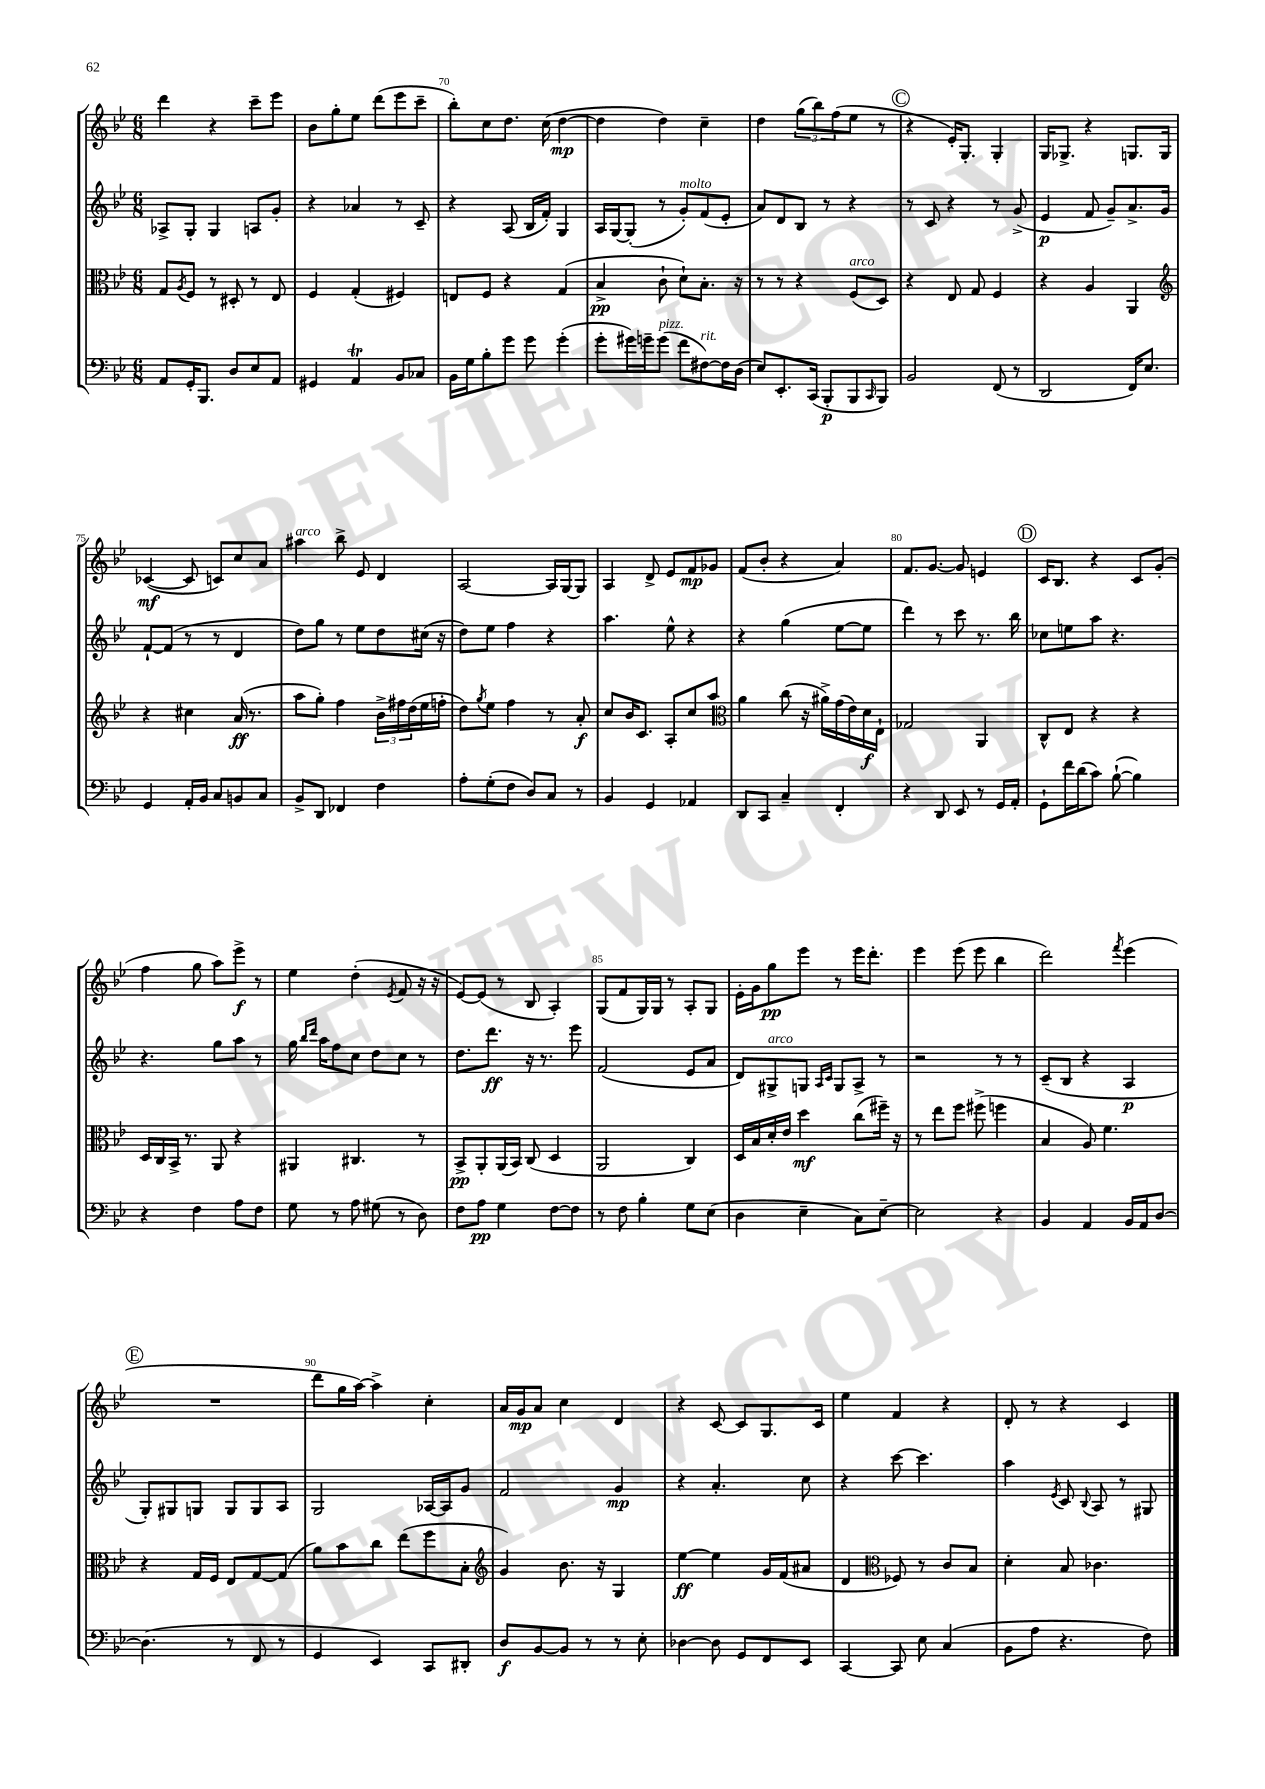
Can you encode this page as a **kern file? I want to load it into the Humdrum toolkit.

**kern	**dynam	**kern	**dynam	**kern	**dynam	**kern	**dynam
*part4	*part4	*part3	*part3	*part2	*part2	*part1	*part1
*staff4	*staff4	*staff3	*staff3	*staff2	*staff2	*staff1	*staff1
*clefF4	*	*clefC3	*	*clefG2	*	*clefG2	*
*k[b-e-]	*	*k[b-e-]	*	*k[b-e-]	*	*k[b-e-]	*
*M6/8	*	*M6/8	*	*M6/8	*	*M6/8	*
=68	=68	=68	=68	=68	=68	=68	=68
8AA/L	.	8G/L	.	8A-X^/L	.	4ddd\	.
.	.	8qA/	.	.	.	.	.
16GG'/K	.	8F/J	.	8G'/J	.	.	.
8.BBB-/J	.	.	.	.	.	.	.
.	.	8r	.	4G/	.	4r	.
8D/L	.	8D#X'/	.	.	.	.	.
8E-/	.	8r	.	8An/L	.	8ccc~\L	.
8AA/J	.	8E-/	.	8g'/J	.	8eee-\J	.
=69	=69	=69	=69	=69	=69	=69	=69
4GG#X/	.	4F/	.	4r	.	8b-\L	.
.	.	.	.	.	.	8gg'\	.
4AAt/	.	(4G'/	.	4a-X/	.	8ee-\J	.
.	.	.	.	.	.	(8ddd\L	.
8BB-/L	.	4F#X/)	.	8r	.	8eee-\	.
8C-X/J	.	.	.	8c~/	.	8ccc~\J	.
=70	=70	=70	=70	=70	=70	=70	=70
16BB-\LL	.	8En/L	.	4r	.	8bb-'\L)	.
16G\J	.	.	.	.	.	.	.
8B-'\	.	8F/J	.	.	.	8cc\	.
8g\J	.	4r	.	(8A/	.	8.dd\J	.
8g\	.	.	.	16B-/LL	.	.	.
.	.	.	.	16f'/JJ)	.	(16cc\	.
(4g'\	.	(4G/	.	4G/	.	[4dd\	mp
=71	=71	=71	=71	=71	=71	=71	=71
8g'\L	.	4B-^/	pp	16A/LL	.	4dd\]	.
.	.	.	.	[16G/J	.	.	.
16g#X\L)	.	.	.	(8G'/J]	.	.	.
16gn~\J	.	.	.	.	.	.	.
!LO:TX:a:i:t=pizz.	!	!	!	!	!	!	!
(8g\J	.	8c`\	.	8r	.	4dd\)	.
!	!	!	!	!LO:TX:a:i:t=molto	!	!	!
8f\L	.	8d`\L)	.	8g'/L)	.	.	.
!LO:TX:a:i:t=rit.	!	!	!	!	!	!	!
[8F#X\)	.	8.B-'\J	.	(8f/	.	4cc~\	.
16F#\L]	.	.	.	8e-'/J	.	.	.
(16D\JJ	.	16r	.	.	.	.	.
=72	=72	=72	=72	=72	=72	=72	=72
8E-/L)	.	8r	.	8a/L)	.	4dd\	.
8.EE-'/	.	8r	.	8d/	.	.	.
.	.	4r	.	8B-/J	.	(12gg\L	.
(16CC/Jk	.	.	.	.	.	.	.
.	.	.	.	.	.	12bb-\)	.
8BBB-'/L	p	.	.	8r	.	.	.
.	.	.	.	.	.	(12ff\	.
!	!	!LO:TX:a:i:t=arco	!	!	!	!	!
8BBB-/	.	(8F/L	.	4r	.	8ee-\J	.
16qqCC/	.	.	.	.	.	.	.
8BBB-/J)	.	8D/J)	.	.	.	8r	.
!!LO:REH:place=s1:t=C
=73	=73	=73	=73	=73	=73	=73	=73
2BB-/	.	4r	.	8r	.	4r	.
.	.	.	.	8c/	.	.	.
.	.	8E-/	.	4r	.	16e-'/KL)	.
.	.	.	.	.	.	8.G'/J	.
.	.	8G/	.	.	.	.	.
(8FF/	.	4F/	.	8r	.	4G'/	.
8r	.	.	.	(8g^/	.	.	.
=74	=74	=74	=74	=74	=74	=74	=74
2DD/	.	4r	.	4e-/	p	16G/KL	.
.	.	.	.	.	.	8.G-X^/J	.
.	.	4A/	.	8f/	.	4r	.
.	.	.	.	8g~/L)	.	.	.
16FF/KL)	.	4AA/	.	8.a^/	.	8.Gn/L	.
8.E-/J	.	.	.	.	.	.	.
.	.	.	.	16g/Jk	.	16G/Jk	.
!!LO:LB:g=z
=75	=75	=75	=75	=75	=75	=75	=75
*	*	*clefG2	*	*	*	*	*
4GG/	.	4r	.	[8f`/L	.	([4c-X/	mf
.	.	.	.	(8f/J]	.	.	.
16AA'/LL	.	4cc#X\	.	8r	.	8c-/]	.
16BB-/JJ	.	.	.	.	.	.	.
8C/L	.	.	.	8r	.	8cn/L)	.
8BBn/	.	(16a/	ff	4d/	.	8cc/	.
.	.	8.r	.	.	.	.	.
8C/J	.	.	.	.	.	8a/J	.
=76	=76	=76	=76	=76	=76	=76	=76
!	!	!	!	!	!	!LO:TX:a:i:t=arco	!
8BB-^/L	.	8aa\L	.	8dd\L)	.	4aa#X\	.
8DD/J	.	8gg'\J)	.	8gg\J	.	.	.
4FF-X/	.	4ff\	.	8r	.	8bb-^\	.
.	.	.	.	8ee-\L	.	8e-/	.
4F\	.	24b-^\LL	.	8dd\	.	4d/	.
.	.	24ff#X\	.	.	.	.	.
.	.	(24dd\	.	.	.	.	.
.	.	16ee-\	.	(16cc#X\Jk	.	.	.
.	.	16ffn'\JJ	.	16r	.	.	.
=77	=77	=77	=77	=77	=77	=77	=77
8A'\L	.	8dd\L)	.	8dd\L)	.	[2A/	.
.	.	8qgg/	.	.	.	.	.
(8G'\	.	8ee-\J	.	8ee-\J	.	.	.
8F\J	.	4ff\	.	4ff\	.	.	.
8D/L)	.	.	.	.	.	.	.
8C/J	.	8r	.	4r	.	16A/LL]	.
.	.	.	.	.	.	[16G/J	.
8r	.	8a'/	f	.	.	8G/J]	.
=78	=78	=78	=78	=78	=78	=78	=78
4BB-/	.	8cc/L	.	4.aa\	.	4A/	.
.	.	16b-/K	.	.	.	.	.
.	.	8.c/J	.	.	.	.	.
4GG/	.	.	.	.	.	8d^/	.
.	.	8A'/L	.	8ee-^^\	.	8e-/L	.
4AA-X/	.	8cc/	.	4r	.	8f/	mp
.	.	8aa/J	.	.	.	8g-X/J	.
=79	=79	=79	=79	=79	=79	=79	=79
*	*	*clefC3	*	*	*	*	*
8DD/L	.	4a\	.	4r	.	(8f/L	.
8CC/J	.	.	.	.	.	8b-'/J	.
4C~/	.	(8cc\	.	(4gg\	.	4r	.
.	.	16r	.	.	.	.	.
.	.	16a#X^\LL)	.	.	.	.	.
4FF'/	.	(16g\	.	[8ee-\L	.	4a/)	.
.	.	16e-\)	.	.	.	.	.
.	.	16d\	f	8ee-\J]	.	.	.
.	.	16E-`\JJ	.	.	.	.	.
=80	=80	=80	=80	=80	=80	=80	=80
4r	.	2G-X/	.	4ddd\)	.	8.f/L	.
.	.	.	.	.	.	[8.g/J	.
8DD/	.	.	.	8r	.	.	.
8EE-/	.	.	.	8ccc\	.	8g/]	.
8r	.	4AA/	.	8.r	.	4en/	.
16GG/LL	.	.	.	.	.	.	.
16AA'/JJ	.	.	.	16bb-\	.	.	.
!!LO:REH:place=s1:t=D
=81	=81	=81	=81	=81	=81	=81	=81
8GG`\L	.	8C^^/L	.	8cc-X\L	.	16c/KL	.
.	.	.	.	.	.	8.B-/J	.
16f\L	.	8E-/J	.	8een\	.	.	.
(16d\J	.	.	.	.	.	.	.
8c\J)	.	4r	.	8aa\J	.	4r	.
([8B-`\	.	.	.	4.r	.	.	.
4B-\])	.	4r	.	.	.	8c/L	.
.	.	.	.	.	.	(8g'/J	.
!!LO:LB:g=z
=82	=82	=82	=82	=82	=82	=82	=82
4r	.	16D/LL	.	4.r	.	4ff\	.
.	.	16C/	.	.	.	.	.
.	.	16BB-^/JJ	.	.	.	.	.
.	.	8.r	.	.	.	.	.
4F\	.	.	.	.	.	8gg\	.
.	.	8AA/	.	8gg\L	.	8aa\L)	.
8A\L	.	4r	.	8aa\J	.	8eee-^\J	f
8F\J	.	.	.	8r	.	8r	.
=83	=83	=83	=83	=83	=83	=83	=83
8G\	.	4AA#X/	.	16gg\	.	4ee-\	.
.	.	.	.	16qqbb-/LL	.	.	.
.	.	.	.	16qqddd/JJ	.	.	.
.	.	.	.	16aa\KL	.	.	.
8r	.	.	.	8ff\	.	.	.
8A\	.	4.C#X/	.	8cc\J	.	(4dd'\	.
(8G#X\	.	.	.	8dd\L	.	.	.
.	.	.	.	.	.	8qe-/	.
8r	.	.	.	8cc\J	.	8f/	.
8D\)	.	8r	.	8r	.	16r	.
.	.	.	.	.	.	16r	.
=84	=84	=84	=84	=84	=84	=84	=84
8F\L	.	8BB-^/L	pp	8.dd\L	.	[8e-/L)	.
8A\J	pp	8AA'/	.	.	.	(8e-/J]	.
.	.	.	.	8.ddd\J	ff	.	.
4G\	.	(16AA/L	.	.	.	8r	.
.	.	16BB-/JJ)	.	.	.	.	.
.	.	(8C/	.	16r	.	8B-/	.
.	.	.	.	8.r	.	.	.
[8F\L	.	4D/	.	.	.	4A'/)	.
8F\J]	.	.	.	8eee-\	.	.	.
=85	=85	=85	=85	=85	=85	=85	=85
8r	.	2AA/	.	(2f/	.	(8G/L	.
8F\	.	.	.	.	.	8f/	.
4B-'\	.	.	.	.	.	16G/L)	.
.	.	.	.	.	.	16G/JJ	.
.	.	.	.	.	.	8r	.
8G\L	.	4C/)	.	8e-/L	.	8A'/L	.
(8E-\J	.	.	.	8a/J	.	8G/J	.
=86	=86	=86	=86	=86	=86	=86	=86
4D\	.	16D/LL	.	8d/L)	.	16e-'\LL	.
.	.	16B-/	.	.	.	16g\J	.
!	!	!	!	!LO:TX:a:i:t=arco	!	!	!
.	.	16d'/	.	8G#X^/	.	8gg\	pp
.	.	16e-/JJ	.	.	.	.	.
4E-~\	.	4dd\	mf	8Gn/J	.	8eee-\J	.
.	.	.	.	16qqA/LL	.	.	.
.	.	.	.	16qqc/JJ	.	.	.
.	.	.	.	8G/L	.	8r	.
8C\L)	.	(8cc\L	.	8A^/J	.	16eee-\KL	.
.	.	.	.	.	.	8.ddd'\J	.
[8E-~\J	.	16ff#X~\Jk)	.	8r	.	.	.
.	.	16r	.	.	.	.	.
=87	=87	=87	=87	=87	=87	=87	=87
2E-\]	.	8r	.	2r	.	4eee-\	.
.	.	8ee-\L	.	.	.	.	.
.	.	8ff\J	.	.	.	(8eee-\	.
.	.	(8ff#X^\	.	.	.	8eee-\	.
4r	.	4ffn\	.	8r	.	4bb-\	.
.	.	.	.	8r	.	.	.
=88	=88	=88	=88	=88	=88	=88	=88
4BB-/	.	4B-/	.	(8c~/L	.	2ddd\)	.
.	.	.	.	8B-/J	.	.	.
4AA/	.	8A/)	.	4r	.	.	.
.	.	4.f\	.	.	.	.	.
.	.	.	.	.	.	8qfff/	.
16BB-/LL	.	.	.	4A/	p	(4eee-\	.
16AA/J	.	.	.	.	.	.	.
[8D/J	.	.	.	.	.	.	.
!!LO:LB:g=z
!!LO:REH:place=s1:t=E
=89	=89	=89	=89	=89	=89	=89	=89
(4.D\]	.	4r	.	8G'/L)	.	2.r	.
.	.	.	.	8G#X/	.	.	.
.	.	16G/LL	.	8Gn/J	.	.	.
.	.	16F/JJ	.	.	.	.	.
8r	.	8E-/L	.	8G/L	.	.	.
8FF/	.	[8G/	.	8G/	.	.	.
8r	.	(8G/J]	.	8A/J	.	.	.
=90	=90	=90	=90	=90	=90	=90	=90
4GG/	.	8a\L)	.	2G/	.	8ddd\L	.
.	.	8b-\	.	.	.	16gg\L	.
.	.	.	.	.	.	[16aa\JJ)	.
4EE-/)	.	8cc\J	.	.	.	4aa^\]	.
.	.	(8ee-\L	.	.	.	.	.
8CC/L	.	8ff\	.	[16A-X/LL	.	4cc'\	.
.	.	.	.	16A-/J]	.	.	.
8DD#X'/J	.	8B-'\J	.	8g/J	.	.	.
=91	=91	=91	=91	=91	=91	=91	=91
*	*	*clefG2	*	*	*	*	*
8D/L	f	4g/)	.	2f/	.	16a/LL	.
.	.	.	.	.	.	16g/J	mp
[8BB-/	.	.	.	.	.	8a/J	.
8BB-/J]	.	8.b-\	.	.	.	4cc\	.
8r	.	.	.	.	.	.	.
.	.	16r	.	.	.	.	.
8r	.	4G/	.	4g/	mp	4d/	.
8E-'\	.	.	.	.	.	.	.
=92	=92	=92	=92	=92	=92	=92	=92
[4D-X\	.	[4ee-\	ff	4r	.	4r	.
8D-\]	.	4ee-\]	.	4.a'/	.	[8c/	.
8GG/L	.	.	.	.	.	8c/L]	.
8FF/	.	16g/LL	.	.	.	8.G/	.
.	.	(16f/J	.	.	.	.	.
8EE-/J	.	8a#X/J	.	8cc\	.	.	.
.	.	.	.	.	.	16c/Jk	.
=93	=93	=93	=93	=93	=93	=93	=93
[4CC/	.	4d/	.	4r	.	4ee-\	.
*	*	*clefC3	*	*	*	*	*
8CC/]	.	8F-X/)	.	[8ccc\	.	4f/	.
8E-\	.	8r	.	4.ccc\]	.	.	.
(4C/	.	8c/L	.	.	.	4r	.
.	.	8B-/J	.	.	.	.	.
=94	=94	=94	=94	=94	=94	=94	=94
8BB-\L	.	4d'\	.	4aa\	.	8d'/	.
8A\J	.	.	.	.	.	8r	.
.	.	.	.	8qe-/	.	.	.
4.r	.	8B-/	.	8c/	.	4r	.
.	.	.	.	8qqB-/	.	.	.
.	.	4.c-X\	.	8A/	.	.	.
.	.	.	.	8r	.	4c/	.
8F\)	.	.	.	8G#X/	.	.	.
==	==	==	==	==	==	==	==
*-	*-	*-	*-	*-	*-	*-	*-
